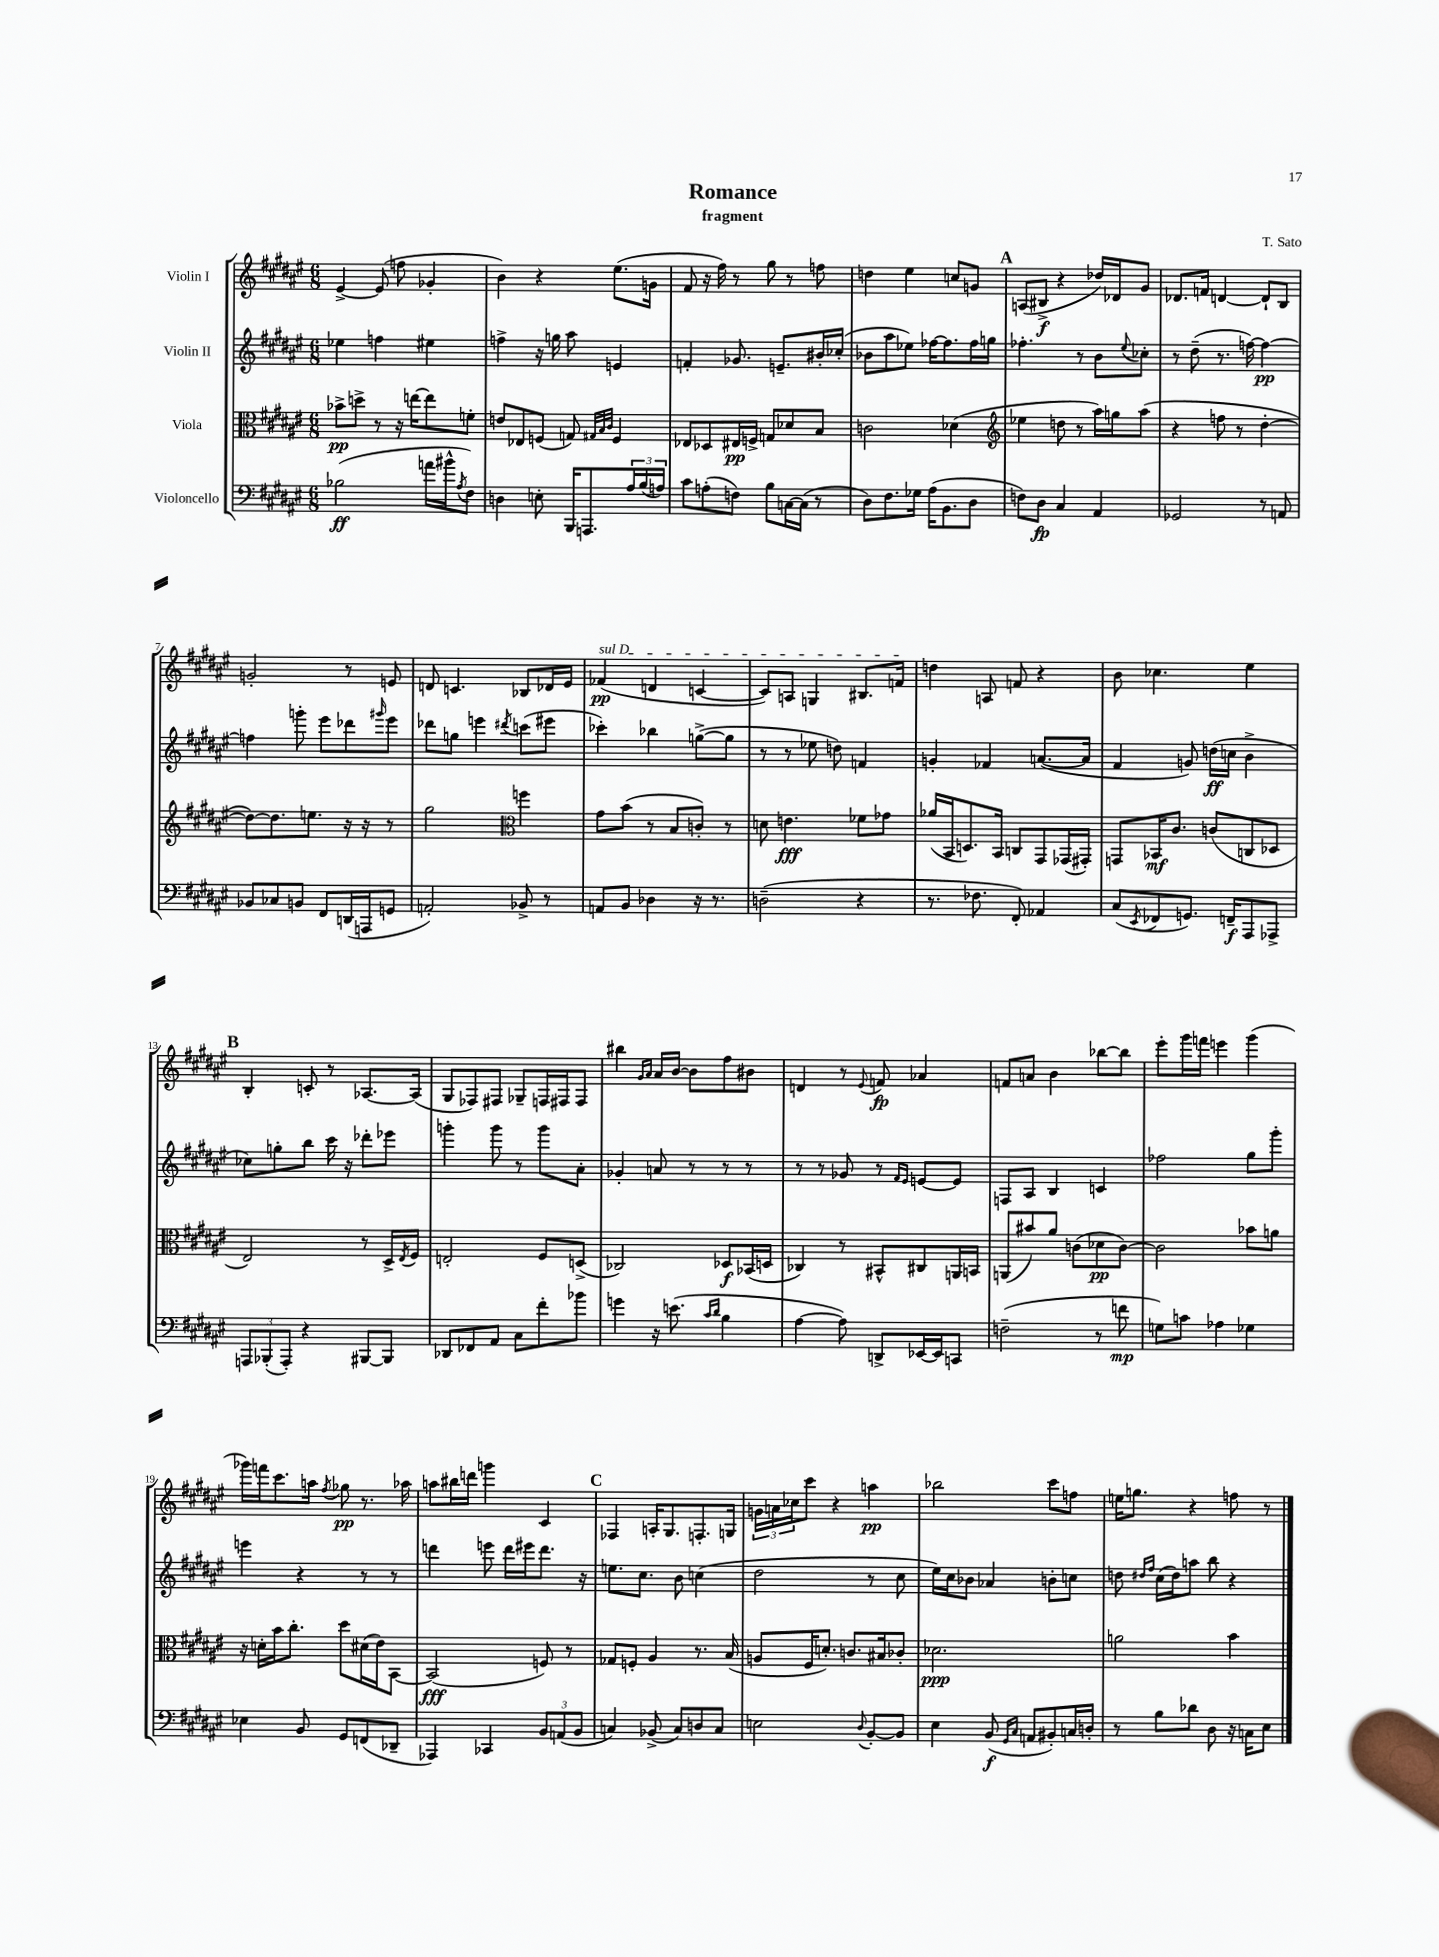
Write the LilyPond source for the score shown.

\header { title = "Romance" composer = "T. Sato" subtitle = "fragment" }
<<
\new StaffGroup <<
\new Staff = "s0" \with { instrumentName = "Violin I" } {
    \clef treble \key fis \major \numericTimeSignature \time 6/8
    eis'4~-> eis'8( f''8 ges'4-. |
    b'4) r4 eis''8.( g'16 |
    fis'8 r16 fis''16) r8 gis''8 r8 f''8 |
    d''4 eis''4 c''8 g'8 |
    \mark \markup { \bold "A" } a8( bis8->\f r4 des''16) des'16 gis'8 |
    des'8. f'16 d'4~ d'8-! b8 |
    g'2-. r8 e'8 |
    d'8 c'4. bes8 des'16 eis'16 |
    \once \override TextSpanner.bound-details.left.text = \markup { \italic "sul D" } fes'4\pp\startTextSpan( d'4 c'4~ |
    c'8) a8 g4 bis8. f'16\stopTextSpan |
    d''4 a8 f'8 r4 |
    b'8 ces''4. eis''4 |
    \mark \markup { \bold "B" } b4-. c'8-. r8 aes8.~ aes16( |
    gis8 fes8) fis8 ges8-- f16 fis16 fis8 |
    bis''4 \grace { gis'16 ais'16 } ais'16 b'16~ b'8 fis''8 bis'8 |
    d'4 r8 \appoggiatura { eis'8 } f'8\fp aes'4 |
    f'8 a'8 b'4 bes''8~ bes''8 |
    eis'''8-. gis'''16 f'''16 e'''4 gis'''4( |
    ges'''16) f'''16 cis'''8. a''16 \acciaccatura { fis''8 } ges''8\pp r8. aes''16 |
    a''8 bis''16 d'''16 g'''4 cis'4 |
    \mark \markup { \bold "C" } fes4 a16-. gis8. f8.-. g16 |
    \tuplet 3/2 { g'16 a'16 ces''16 } cis'''8 r4 a''4\pp |
    bes''2 cis'''8 f''8 |
    e''16 g''8. r4 f''8 r8 \bar "|." |
}
\new Staff = "s1" \with { instrumentName = "Violin II" } {
    \clef treble \key fis \major \numericTimeSignature \time 6/8
    ees''4 f''4 eis''4 |
    f''4-> r16 g''16 ais''8 e'4 |
    f'4-. ges'8. e'8.-- bis'16-. ces''16-.( |
    bes'8 ais''8 ees''8) fes''16~ fes''8. fes''16 g''16 |
    \mark \markup { \bold "A" } fes''4.-. r8 b'8 \appoggiatura { eis''8 } ces''8-. |
    r8 dis''8--( r8. f''16~) f''4~\pp |
    f''4 g'''8-. eis'''8 des'''8 \grace { gis'''16 } eis'''8 |
    des'''8 g''8 e'''4 \acciaccatura { dis'''8 } c'''8( eis'''8 |
    ces'''4-.) bes''4 g''8~->( g''8 |
    r8 r8 ees''8 d''8) f'4 |
    g'4-. fes'4 a'8.~( a'16 |
    fis'4 g'8) d''16\ff( c''16 b'4-> |
    \mark \markup { \bold "B" } ces''8) g''8-. b''8 cis'''16 r16 des'''8-. ees'''8 |
    g'''4-. g'''8 r8 g'''8 ais'8-. |
    ges'4-. a'8 r8 r8 r8 |
    r8 r8 ges'8 r8 \grace { fis'16 eis'16 } e'8~ e'8 |
    f8 ais8 b4 c'4 |
    fes''2 gis''8 gis'''8-. |
    e'''4 r4 r8 r8 |
    d'''4 e'''8 d'''16 eis'''16 d'''8. r16 |
    \mark \markup { \bold "C" } e''8. cis''8. b'8 c''4( |
    dis''2 r8 cis''8 |
    eis''16) cis''16 bes'8 aes'4 b'8-. c''8 |
    d''8 \grace { dis''16 fis''16 } cis''16( dis''16) a''8 b''8 r4 \bar "|." |
}
\new Staff = "s2" \with { instrumentName = "Viola" } {
    \clef alto \key fis \major \numericTimeSignature \time 6/8
    bes'8->\pp d''8-> r8 r16 e''16~ e''8 f'8-. |
    e'8 ees8 f8( g8) \grace { gis32 b32 cis'32 } f4 |
    ees8 des8 eis16\pp f16-> g8 des'8 b8 |
    c'2 des'4( |
    \mark \markup { \bold "A" } \clef treble ees''4 d''8 r8 ais''16) g''16 ais''8( |
    r4 f''8 r8 dis''4~-. |
    dis''8~) dis''8. e''8. r16 r16 r8 |
    gis''2 \clef alto f''4 |
    gis'8 b'8( r8 b8 c'8-.) r8 |
    d'8 e'4.\fff fes'8 ges'8 |
    aes'16( b,16 d8.) b,16 c8 gis,8 ges,16( gis,16-.) |
    g,8 bes,16\mf cis'8. c'8( c8 des8 |
    \mark \markup { \bold "B" } eis2) r8 dis16-> \acciaccatura { eis8 } fis16 |
    e2-. fis8 d8->( |
    ces2) des8\f bes,16( d16 |
    ces4) r8 bis,8-^ cis8 a,16 b,16 |
    a,8( bis'8) ais'8 c'8( des'8\pp c'8~) |
    c'2 bes'8 a'8 |
    r16 d'16-. b'16 cis''8.-. dis''8 dis'16( eis'16) b,8~ |
    b,2\fff( f8) r8 |
    \mark \markup { \bold "C" } ges8 f8-. ais4 r8. b16( |
    a8 fis16 d'8.-.) c'8. bis16 ces'8-. |
    des'2.\ppp |
    a'2 b'4 \bar "|." |
}
\new Staff = "s3" \with { instrumentName = "Violoncello" } {
    \clef bass \key fis \major \numericTimeSignature \time 6/8
    bes2\ff( a'16 bis'16-^ \acciaccatura { ais8 } fis8) |
    d4 e8-. b,,16 a,,8. \tuplet 3/2 { ais16 b16( a16) } |
    cis'8 a8-.( f8) b8 c16~ c16( r8 |
    dis8) fis8. ges16 ais16( b,8. dis8 |
    \mark \markup { \bold "A" } f8) dis8\fp cis4 ais,4 |
    ges,2 r8 a,8 |
    bes,8 ces8 b,8 fis,8 d,16( a,,16 g,8 |
    a,2-.) bes,8-> r8 |
    a,8 b,8 des4 r16 r8. |
    d2--( r4 |
    r8. fes8. fis,8-.) aes,4 |
    cis8( \acciaccatura { eis,8 } fes,8 g,8.) f,16--\f ais,,8 aes,,8-> |
    \mark \markup { \bold "B" } \tuplet 3/2 { a,,8 bes,,8-.( a,,8-.) } r4 bis,,8~ bis,,8 |
    des,8 fes,8 ais,8 cis8 fis'8-. bes'8 |
    g'4 r16 e'8.( \grace { cis'16 dis'16 } b4 |
    ais4~ ais8) d,8-> ees,16~ ees,16 c,8 |
    f2--( r8 f'8\mp |
    g8) c'8 aes4 ges4 |
    ees4 b,8 gis,8 f,8( des,8-- |
    aes,,4) ces,4 \tuplet 3/2 { b,8 a,8( b,8 } |
    \mark \markup { \bold "C" } c4) bes,8->( c8) d8 c8 |
    e2 \appoggiatura { dis8 } b,8~-. b,8 |
    eis4 b,8\f( \grace { gis,16 cis16 } a,8 bis,8-.) c16 d16-. |
    r8 b8 des'8 dis8 r16 c16 eis8 \bar "|." |
}
>>
>>
